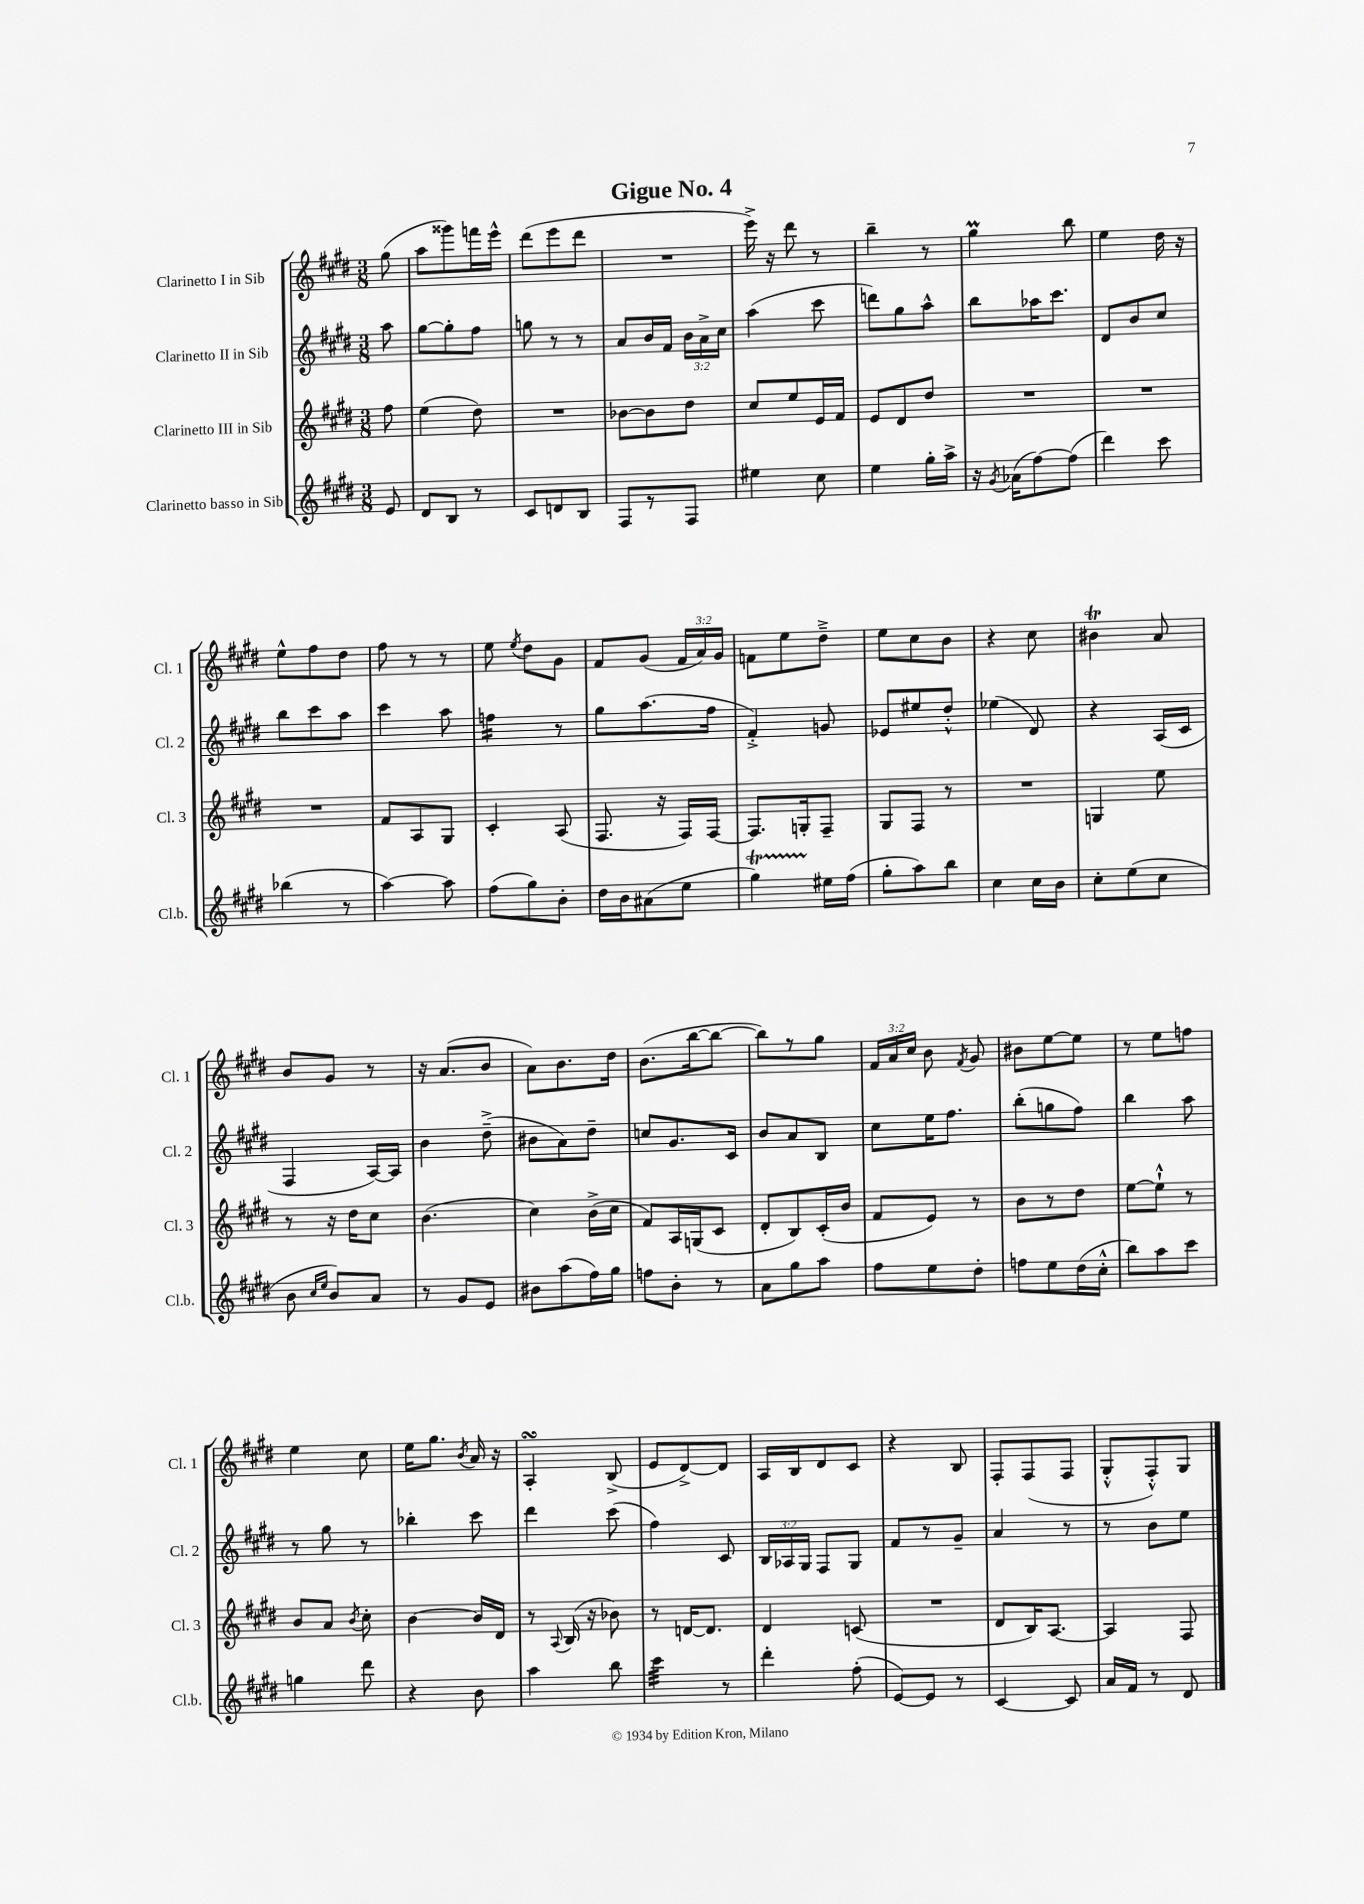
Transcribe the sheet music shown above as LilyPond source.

\header { title = "Gigue No. 4" }
<<
\new StaffGroup <<
\new Staff = "s0" \with { instrumentName = "Clarinetto I in Sib" shortInstrumentName = "Cl. 1" } {
    \clef treble \key e \major \numericTimeSignature \time 3/8 \override Staff.TupletNumber.text = #tuplet-number::calc-fraction-text \partial 8
    \autoBeamOff gis''8( |
    a''8[ gisis'''8) f'''16 e'''16]-^ |
    dis'''8[( e'''8 dis'''8] |
    R4. |
    e'''16->) r16 dis'''8 r8 |
    b''4-- r8 |
    gis''4\prall b''8 |
    e''4 dis''16 r16 |
    e''8[-^ fis''8 dis''8] |
    fis''8 r8 r8 |
    e''8 \acciaccatura { e''8 } dis''8[ gis'8] |
    fis'8[ gis'8]( \tuplet 3/2 { fis'16[ a'16) gis'16] } |
    f'8[ e''8 dis''8]---> |
    e''8[ cis''8 b'8] |
    r4 cis''8 |
    bis'4\trill a'8 |
    b'8[ gis'8] r8 |
    r16 a'8.[( b'8] |
    a'8[) b'8. dis''16] |
    b'8.[( b''16~ b''8]~ |
    b''8[) r8 gis''8] |
    \tuplet 3/2 { fis'16[ a'16 cis''16] } b'8 \acciaccatura { fis'8 } gis'8 |
    bis'8[ e''8~ e''8] |
    r8 e''8[ f''8] |
    e''4 cis''8 |
    e''16[ gis''8.] \acciaccatura { b'8 } a'16 r16 |
    a4-.\turn b8->( |
    e'8[ dis'8~->) dis'8] |
    a16[ b16 dis'8 cis'8] |
    r4 b8 |
    fis8[-. fis8( fis8] |
    gis8[-.-^ fis8-.-^) gis8] \bar "|." |
}
\new Staff = "s1" \with { instrumentName = "Clarinetto II in Sib" shortInstrumentName = "Cl. 2" } {
    \clef treble \key e \major \numericTimeSignature \time 3/8 \override Staff.TupletNumber.text = #tuplet-number::calc-fraction-text \partial 8
    \autoBeamOff a''8 |
    gis''8[~ gis''8-. fis''8] |
    g''8 r8 r8 |
    a'8[ b'16 fis'16] \tuplet 3/2 { b'16[ a'16-> cis''16] } |
    a''4( cis'''8 |
    d'''8[) gis''8 a''8]-^ |
    b''8[ aes''16 cis'''8.] |
    dis'8[ b'8 cis''8] |
    b''8[ cis'''8 a''8] |
    cis'''4 a''8 |
    f''4:16 r8 |
    gis''8[ a''8.( fis''16] |
    fis'4-.->) g'8 |
    ees'8[ eis''8 dis''8]-.-^ |
    ees''4( dis'8) |
    r4 a16[( cis'16] |
    fis4 a16[~) a16] |
    b'4 dis''8--->( |
    bis'8[ a'8) dis''8]-- |
    c''8[ gis'8. cis'16] |
    b'8[ a'8 b8] |
    cis''8[ e''16 fis''8.] |
    b''8[-.( g''8 fis''8]) |
    b''4 a''8 |
    r8 gis''8 r8 |
    bes''4-. cis'''8 |
    dis'''4 cis'''8( |
    fis''4) cis'8 |
    \tuplet 3/2 { b16[ aes16 gis16] } fis8[ gis8] |
    fis'8[ r8 gis'8]-- |
    a'4 r8 |
    r8 b'8[ e''8] \bar "|." |
}
\new Staff = "s2" \with { instrumentName = "Clarinetto III in Sib" shortInstrumentName = "Cl. 3" } {
    \clef treble \key e \major \numericTimeSignature \time 3/8 \partial 8
    \autoBeamOff fis''8 |
    e''4( dis''8) |
    R4. |
    bes'8[~ bes'8 dis''8] |
    cis''8[ e''8 e'16 fis'16] |
    e'8[ dis'8 dis''8] |
    R4. |
    R4. |
    R4. |
    fis'8[ a8 gis8] |
    cis'4-. a8( |
    fis8. r16 fis16[) fis16]~ |
    fis8.[ g16-. fis8]-- |
    gis8[ fis8] r8 |
    R4. |
    g4 e''8 |
    r8 r16 dis''16[ cis''8] |
    b'4.( |
    cis''4) b'16[->( cis''16] |
    fis'8[) a16 g16( cis'8] |
    dis'8[-. b8) cis'16-.( b'16] |
    fis'8[ e'8]) r8 |
    b'8[ r8 dis''8] |
    e''8[~ e''8]-!-^ r8 |
    b'8[ a'8] \acciaccatura { b'8 } cis''8-. |
    b'4~ b'16[ dis'16] |
    r8 \appoggiatura { a8 } b16( r16 bes'8) |
    r8 d'16[~ d'8.] |
    dis'4 c'8( |
    R4. |
    dis'8[ b16) a8.]~ |
    a4 fis8 \bar "|." |
}
\new Staff = "s3" \with { instrumentName = "Clarinetto basso in Sib" shortInstrumentName = "Cl.b." } {
    \clef treble \key e \major \numericTimeSignature \time 3/8 \partial 8
    \autoBeamOff e'8 |
    dis'8[ b8] r8 |
    cis'8[ d'8 b8] |
    fis8[ r8 fis8] |
    eis''4 cis''8 |
    e''4 gis''16[-. a''16]-> |
    r16 \acciaccatura { gis'8 } aes'16[( fis''8~) fis''8]( |
    dis'''4) cis'''8 |
    bes''4( r8 |
    a''4~) a''8 |
    fis''8[( gis''8) b'8]-. |
    dis''16[ b'16 ais'8( e''8] |
    gis''4\startTrillSpan) eis''16[\stopTrillSpan fis''16]( |
    gis''8[-. a''8) b''8] |
    cis''4 cis''16[ b'16] |
    cis''8[-. e''8( cis''8] |
    b'8 \grace { cis''16[ e''16] } b'8[) a'8] |
    r8 gis'8[ e'8] |
    bis'8[ a''8( fis''16) gis''16] |
    f''8[ b'8]-. r8 |
    a'8[ gis''8 a''8] |
    fis''8[ e''8 dis''8]-. |
    f''8[ e''8 dis''16( cis''16]-.-^ |
    b''8[) a''8 cis'''8] |
    g''4 dis'''8 |
    r4 b'8 |
    a''4 b''8 |
    cis'''4:32 r8 |
    dis'''4-. fis''8-.( |
    e'8[~) e'8] r8 |
    cis'4~ cis'8 |
    a'16[ fis'16] r8 dis'8 \bar "|." |
}
>>
>>
\layout { \context { \Score \remove "Bar_number_engraver" } }
